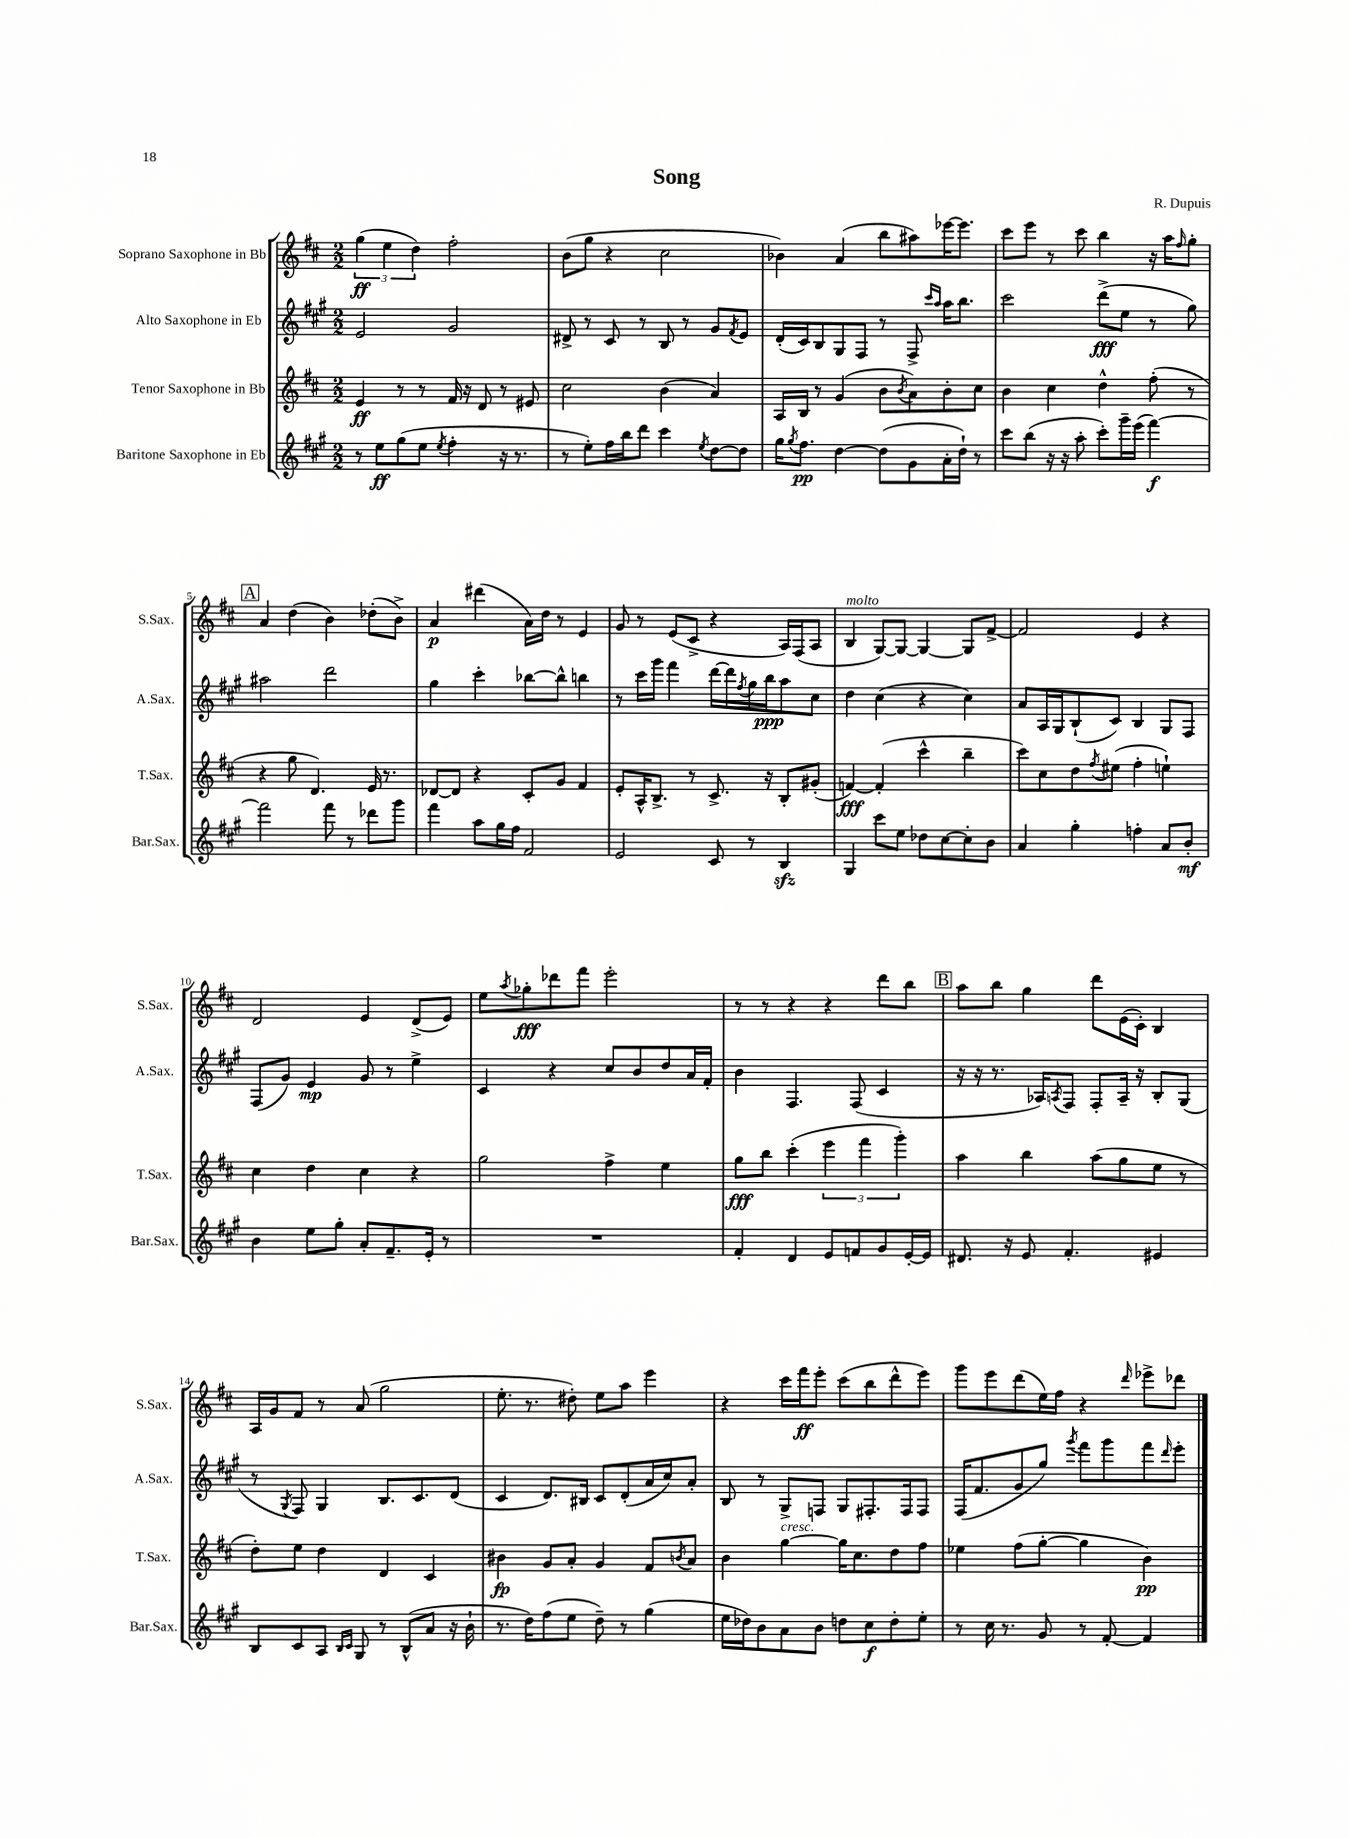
\header { title = "Song" composer = "R. Dupuis" }
<<
\new StaffGroup <<
\new Staff = "s0" \with { instrumentName = "Soprano Saxophone in Bb" shortInstrumentName = "S.Sax." } {
    \clef treble \key d \major \numericTimeSignature \time 2/2
    \tuplet 3/2 { g''4\ff( e''4 d''4) } fis''2-. |
    b'8( g''8 r4 cis''2 |
    bes'4) a'4( b''8 ais''8) ees'''16~ ees'''8. |
    cis'''8 e'''8 r8 cis'''8 b''4 r16 a''16 \grace { fis''16 } g''8-. |
    \mark \markup { \box "A" } a'4 d''4( b'4) des''8-.( b'8->) |
    a'4\p dis'''4( a'16) d''16 r8 e'4 |
    g'8 r8 e'8( cis'8-> r4 a16) fis16( a8 |
    b4^\markup { \italic "molto" } g8~) g8~ g4~ g8 fis'8~-> |
    fis'2 e'4 r4 |
    d'2 e'4 d'8->( e'8) |
    e''8 \acciaccatura { a''8 } ges''8-.\fff des'''8 fis'''8 e'''2-. |
    r8 r8 r4 r4 d'''8 b''8 |
    \mark \markup { \box "B" } a''8 b''8 g''4 d'''8 e'16( cis'16-.) b4 |
    a16 g'16 fis'8 r8 a'8( g''2 |
    e''8.-. r8. dis''8-.) e''8 a''8 e'''4 |
    r4 cis'''16 fis'''16\ff e'''8-. cis'''8( b''8 d'''8-^ e'''8) |
    g'''8 e'''8 d'''8( e''16) fis''16 r4 \grace { d'''16 } ees'''8-> des'''8 \bar "|." |
}
\new Staff = "s1" \with { instrumentName = "Alto Saxophone in Eb" shortInstrumentName = "A.Sax." } {
    \clef treble \key a \major \numericTimeSignature \time 2/2
    e'2 gis'2 |
    dis'8-> r8 cis'8 r8 b8 r8 gis'8 \acciaccatura { fis'8 } e'8 |
    d'16-.( cis'16) b8 gis8 fis8 r8 fis8-> \grace { cis'''16 a''16 } a''16 b''8. |
    cis'''2 d'''8->\fff( e''8 r8 gis''8) |
    \mark \markup { \box "A" } ais''2 d'''2 |
    gis''4 cis'''4-. bes''8~ bes''8-^ b''4 |
    r8 cis'''16 gis'''16 fis'''4 d'''16~ d'''16 \acciaccatura { fis''8 } gis''16 b''16\ppp a''8 cis''8 |
    d''4 cis''4( r4 cis''4) |
    a'8 a16 gis16 b8-!( cis'8) b4 gis8 fis8 |
    fis8( gis'8) e'4\mp gis'8 r8 e''4-> |
    cis'4 r4 cis''8 b'8 d''8 a'16 fis'16-. |
    b'4 fis4. fis8( cis'4 |
    \mark \markup { \box "B" } r16 r16 r8. aes16) \acciaccatura { a8 } fis8 fis8-. a16-- r16 b8-. gis8( |
    r8 \acciaccatura { gis8 } fis8) gis4 b8. cis'8. d'8( |
    cis'4 d'8.) bis16 cis'8 d'8-.( a'16 cis''16) a'8-. |
    b8 r8 gis8-> f8 gis8 fis8.-. fis16 fis8 |
    fis16( fis'8. gis'8 gis''8) \acciaccatura { gis'''8 } fis'''8 gis'''8 fis'''8 \grace { d'''16 } e'''8-. \bar "|." |
}
\new Staff = "s2" \with { instrumentName = "Tenor Saxophone in Bb" shortInstrumentName = "T.Sax." } {
    \clef treble \key d \major \numericTimeSignature \time 2/2
    e'4\ff r8 r8 fis'16 r16 d'8 r8 eis'8 |
    cis''2 b'4( a'4) |
    a16 b16 r8 g'4( b'8 \acciaccatura { b'8 } a'8) b'8-. cis''8 |
    b'4 cis''4 d''4-^ fis''8-.( r8 |
    \mark \markup { \box "A" } r4 g''8 d'4.) e'16 r8. |
    des'8~ des'8 r4 cis'8-. g'8 fis'4 |
    e'8-. a16-^ b8.-> r8 cis'8.-> r16 b8-. gis'8-.( |
    f'4~\fff) f'4-.( cis'''4-^ b''4-- |
    cis'''8) cis''8 d''8 \acciaccatura { fis''8 } eis''8( fis''4-. e''4-!) |
    cis''4 d''4 cis''4 r4 |
    g''2 fis''4-> e''4 |
    g''8\fff b''8 cis'''4-.( \tuplet 3/2 { e'''4 fis'''4 g'''4-.) } |
    \mark \markup { \box "B" } a''4 b''4 a''8( g''8 e''8 r8 |
    d''8-.) e''8 d''4 d'4 cis'4 |
    bis'4\fp g'8 a'8-. g'4 fis'8 \acciaccatura { b'8 } a'8 |
    b'4 g''4~^\markup { \italic "cresc." } g''16 cis''8. d''8 fis''8 |
    ees''4 fis''8( g''8~-. g''4 b'4\pp) \bar "|." |
}
\new Staff = "s3" \with { instrumentName = "Baritone Saxophone in Eb" shortInstrumentName = "Bar.Sax." } {
    \clef treble \key a \major \numericTimeSignature \time 2/2
    r8 e''8\ff gis''8( e''8 \acciaccatura { e''8 } fis''4-. r16 r8. |
    r8 e''8-.) fis''16 b''16 d'''8 cis'''4 \acciaccatura { e''8 } d''8~ d''8 |
    gis''16 \acciaccatura { gis''8 } fis''8.\pp d''4~ d''8( gis'8 a'16-. d''16-!) r8 |
    cis'''8 b''8( r16 r16 a''8-. cis'''8-.) gis'''16-- e'''16( fis'''4~\f) |
    \mark \markup { \box "A" } fis'''2 fis'''8 r8 des'''8 gis'''8 |
    fis'''4 a''8 gis''16 fis''16 fis'2 |
    e'2 cis'8 r8 b4\sfz |
    gis4 cis'''8 e''8 des''8 cis''8~ cis''8-. b'8 |
    a'4 gis''4-. f''4-. a'8 b'8-.\mf |
    b'4 e''8 gis''8-. a'8-. fis'8.-- e'16-. r8 |
    R1 |
    fis'4-. d'4 e'8 f'8 gis'8 e'16~-. e'16 |
    \mark \markup { \box "B" } dis'8. r16 e'8 fis'4.-. eis'4 |
    b8 cis'8 a8 \grace { b16 cis'16 } gis8 r8 b8-^( a'8 r16 b'16-! |
    r8. d''16) fis''8( e''8 d''8--) r8 gis''4( |
    e''16 des''16) b'8 a'8 b'8 d''8 cis''8\f d''8-. e''8-. |
    r8 cis''16 r8. gis'8 r8 fis'8~-. fis'4 \bar "|." |
}
>>
>>
